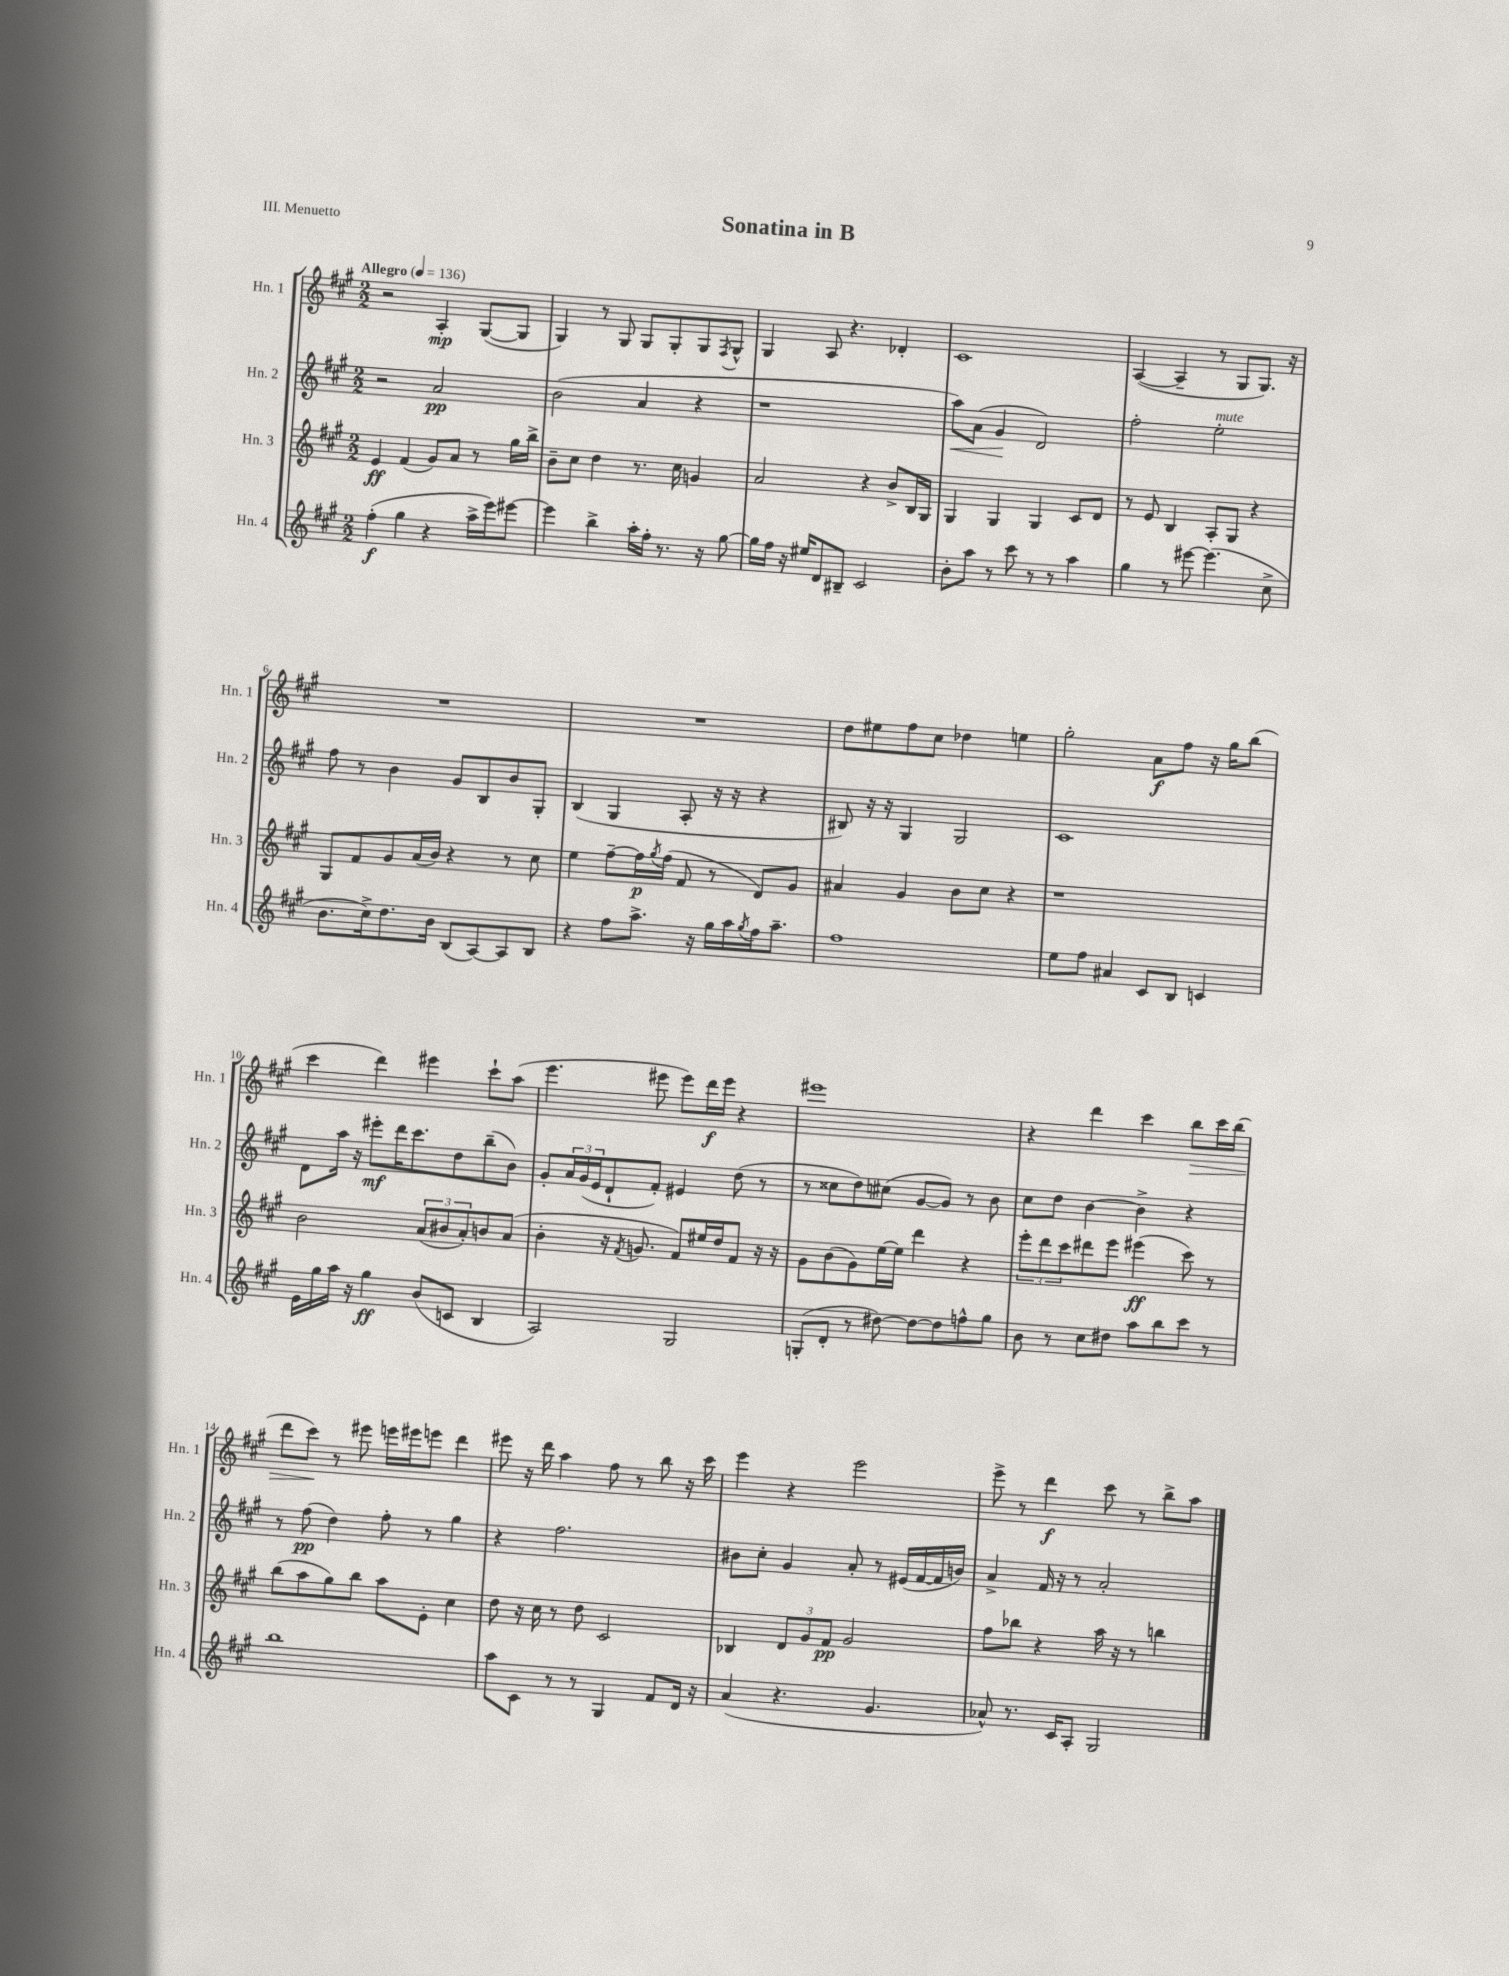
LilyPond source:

\header { title = "Sonatina in B" piece = "III. Menuetto" }
<<
\new StaffGroup <<
\new Staff = "s0" \with { instrumentName = "Hn. 1" shortInstrumentName = "Hn. 1" } {
    \clef treble \key a \major \numericTimeSignature \time 2/2 \tempo "Allegro" 4 = 136
    r2 a4-.\mp gis8~( gis8 |
    gis4) r8 gis8 gis8 gis8-. gis8 \acciaccatura { fis8 } gis8-^ |
    gis4 a8 r4. des'4-. |
    cis'1 |
    a4~( a4-- r8 gis8 gis8.) r16 |
    R1 |
    R1 |
    d''8 eis''8 fis''8 cis''8 des''4 e''4 |
    gis''2-. a'8\f fis''8 r16 gis''16 b''8( |
    cis'''4 d'''4) eis'''4 cis'''8-! a''8( |
    e'''4. eis'''8 eis'''8) d'''16\f eis'''16 r4 |
    eis'''1 |
    r4 d'''4 cis'''4 b''8\> cis'''16 b''16( |
    d'''8 cis'''8\!) r8 eis'''8 e'''16 eis'''16 e'''8 d'''4 |
    eis'''8 r16 d'''16 a''4 fis''8 r8 b''8 r16 cis'''16 |
    e'''4 r4 e'''2 |
    e'''8-> r8 d'''4\f cis'''8 r8 b''8-> a''8 \bar "|." |
}
\new Staff = "s1" \with { instrumentName = "Hn. 2" shortInstrumentName = "Hn. 2" } {
    \clef treble \key a \major \numericTimeSignature \time 2/2
    r2 a'2\pp |
    b'2( a'4 r4 |
    r1 |
    a''8\<) a'8( gis'4\! d'2) |
    fis''2-. e''2-.^\markup { \italic "mute" } |
    fis''8 r8 b'4 gis'8 b8 b'8 gis8-. |
    b4( gis4 a8-. r16 r16 r4 |
    bis8) r16 r16 gis4 gis2 |
    cis'1 |
    d'8 a''16 r16 eis'''8-.\mf d'''16 cis'''8. d''8 b''8--( b'8) |
    gis'8-. \tuplet 3/2 { a'16 gis'16( e'16 } d'8-! fis'8-.) eis'4 d''8( r8 |
    r8 cisis''8 d''8) cis''8( gis'8~ gis'8) r8 b'8 |
    cis''8 d''8 b'4~ b'4-> r4 |
    r8 fis''8\pp( d''4) fis''8-. r8 gis''4 |
    r4 fis''2. |
    bis'8 cis''8-. gis'4 a'8-. r8 eis'16( fis'16~ fis'16 b'16) |
    a'4-> fis'16 r16 r8 a'2-. \bar "|." |
}
\new Staff = "s2" \with { instrumentName = "Hn. 3" shortInstrumentName = "Hn. 3" } {
    \clef treble \key a \major \numericTimeSignature \time 2/2
    e'4\ff fis'4( gis'8) a'8 r8 gis''16 b''16-> |
    b'8-- cis''8 d''4 r8. cis''16 g'4 |
    a'2 r4 b'8-> b16 gis16 |
    gis4 gis4 gis4 cis'8 d'8 |
    r8 e'8 b4 a8-. gis8 r4 |
    gis8 fis'8 gis'8 a'16( b'16) r4 r8 cis''8 |
    e''4 fis''8~-- fis''16\p \acciaccatura { gis''8 } fis''16( fis'8 r8 d'8) gis'8 |
    ais'4 gis'4 b'8 cis''8 r4 |
    r1 |
    b'2 \tuplet 3/2 { a'8( bis'8 a'8-.) } b'8 a'8( |
    b'4-. r16 \acciaccatura { fis'8 } g'8. fis'8) eis''16 d''16 fis'8 r16 r16 |
    gis'8 b'8( gis'8) e''16~ e''16 d'''4 r4 |
    \tuplet 3/2 { e'''8-. d'''8 cis'''8 } dis'''8 e'''8 eis'''4\ff( cis'''8) r8 |
    b''8( a''8 gis''8) b''8 a''8 e'8-. cis''4 |
    d''8 r16 cis''16 r8 d''8 cis'2 |
    bes4 \tuplet 3/2 { d'8 gis'8 fis'8\pp } gis'2 |
    fis''8 bes''8 r4 a''16 r16 r8 b''4 \bar "|." |
}
\new Staff = "s3" \with { instrumentName = "Hn. 4" shortInstrumentName = "Hn. 4" } {
    \clef treble \key a \major \numericTimeSignature \time 2/2
    fis''4-.\f( gis''4 r4 a''16-> e'''16) eis'''8~ |
    eis'''4 b''4-> a''16-. fis''16-. r8. r16 gis''8~ |
    gis''16 fis''16 r16 eis''16 d'8 bis8-- cis'2 |
    b'8-. a''8 r8 cis'''8 r8 r8 a''4 |
    gis''4 r8 eis'''8~ eis'''4.( cis''8-> |
    b'8. cis''16->) d''8. b'16 b8( a8~) a8 b8 |
    r4 fis''8 a''8.-> r16 gis''16 a''16 \acciaccatura { gis''8 } fis''16 a''8.-- |
    fis''1 |
    e''8 fis''8 ais'4 cis'8 b8 c'4 |
    e'16 gis''16 a''16 r16 gis''4\ff b'8( c'8 b4 |
    a2) gis2 |
    g8-.( d'8-. r8 dis''8~) dis''8~ dis''8 f''8-^ gis''8 |
    b'8 r8 cis''8 dis''8 a''8 b''8 cis'''8 r8 |
    b''1 |
    a''8 cis'8 r8 r8 gis4 fis'8 d'16 r16 |
    a'4( r4. gis'4. |
    aes'8-^) r8. cis'16 a8-. gis2 \bar "|." |
}
>>
>>
